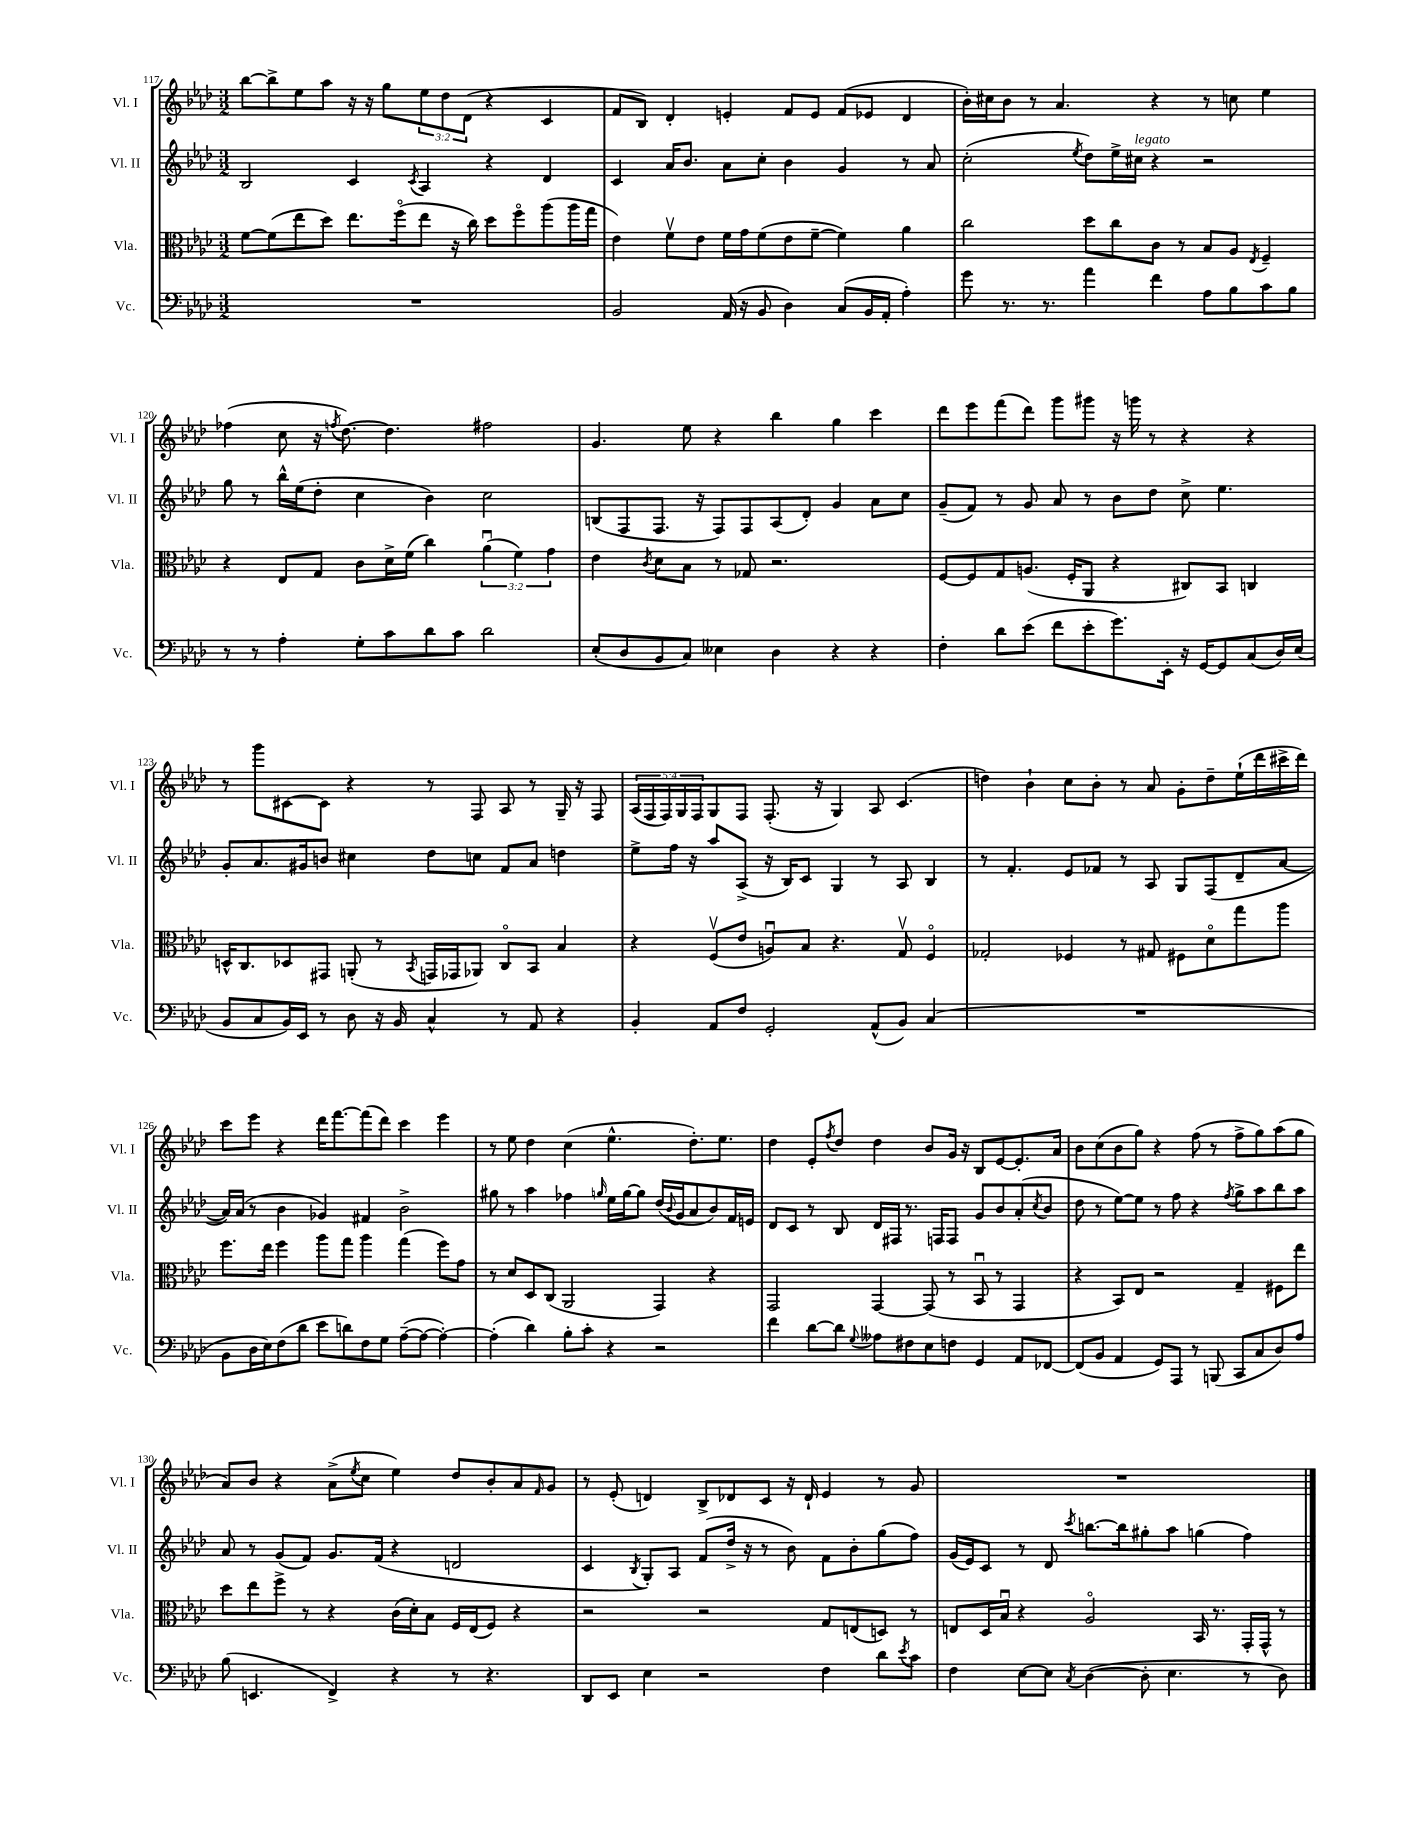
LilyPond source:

<<
\new StaffGroup <<
\new Staff = "s0" \with { instrumentName = "Vl. I" shortInstrumentName = "Vl. I" } {
    \clef treble \key aes \major \numericTimeSignature \time 3/2 \override Staff.TupletNumber.text = #tuplet-number::calc-fraction-text
    bes''8~ bes''8-> ees''8 aes''8 r16 r16 g''8 \tuplet 3/2 { ees''8 des''8 des'8( } r4 c'4 |
    f'8 bes8) des'4-. e'4-. f'8 e'8 f'8( ees'8 des'4 |
    bes'16-.) cis''16 bes'8 r8 aes'4. r4 r8 c''8 ees''4 |
    fes''4( c''8 r16 \acciaccatura { f''8 } des''8.~) des''4. fis''2 |
    g'4. ees''8 r4 bes''4 g''4 c'''4 |
    des'''8 ees'''8 f'''8( des'''8) g'''8 gis'''8 r16 g'''16 r8 r4 r4 |
    r8 g'''8 cis'8~ cis'8 r4 r8 f8 aes8 r8 g16-- r16 f8 |
    \tuplet 5/4 { aes16( f16 f16) g16 f16 } g8 f8 f8.-.( r16 g4) aes8 c'4.( |
    d''4) bes'4-! c''8 bes'8-. r8 aes'8 g'8-. d''8-- ees''16-!( des'''16 cis'''16-> des'''16) |
    c'''8 ees'''8 r4 des'''16 f'''8.~ f'''8( des'''8) c'''4 ees'''4 |
    r8 ees''8 des''4 c''4( ees''4.-^ des''8.-.) ees''8. |
    des''4 ees'8-. \acciaccatura { f''8 } des''8 des''4 bes'8 g'16 r16 bes8 ees'8~ ees'8.-. aes'16 |
    bes'8 c''8( bes'8 g''8) r4 f''8( r8 f''8-> g''8) aes''8( g''8 |
    aes'8) bes'8 r4 aes'8->( \acciaccatura { ees''8 } c''8 ees''4) des''8 bes'8-. aes'8 \grace { f'16 } g'8 |
    r8 ees'8-.( d'4) bes8-> des'8 c'8 r16 des'16-! ees'4 r8 g'8 |
    R1. \bar "|." |
}
\new Staff = "s1" \with { instrumentName = "Vl. II" shortInstrumentName = "Vl. II" } {
    \clef treble \key aes \major \numericTimeSignature \time 3/2
    bes2 c'4 \acciaccatura { c'8 } aes4 r4 des'4 |
    c'4 aes'16 bes'8. aes'8 c''8-. bes'4 g'4 r8 aes'8 |
    c''2-.( \acciaccatura { ees''8 } des''8) ees''16-> cis''16^\markup { \italic "legato" } r4 r2 |
    g''8 r8 bes''16-^ ees''16( des''8-. c''4 bes'4) c''2 |
    b8( f8 f8. r16 f8) f8 aes8( des'8-.) g'4 aes'8 c''8 |
    g'8--( f'8) r8 g'8 aes'8 r8 bes'8 des''8 c''8-> ees''4. |
    g'8-. aes'8. gis'16 b'8 cis''4 des''8 c''8 f'8 aes'8 d''4 |
    ees''8-> f''16 r16 aes''8 aes8->( r16 bes16) c'8 g4 r8 aes8 bes4 |
    r8 f'4.-. ees'8 fes'8 r8 aes8 g8 f8( des'8-- aes'8~ |
    aes'16) aes'16( r8 bes'4 ges'4) fis'4 bes'2-> |
    gis''8 r8 aes''4 fes''4 \grace { g''16 } ees''16 g''16~ g''8 des''16( \appoggiatura { bes'8 } g'16 aes'8 bes'8) f'16 e'16 |
    des'8 c'8 r8 bes8 des'16 fis16 r8. f16 f8 g'8 bes'8 aes'8-.( \acciaccatura { c''8 } bes'8 |
    des''8 r8 ees''8~) ees''8 r8 f''8 r4 \acciaccatura { f''8 } g''8-> aes''8 bes''8 aes''8 |
    aes'8 r8 g'8( f'8) g'8. f'16( r4 d'2 |
    c'4 \acciaccatura { bes8 } g8-.) aes8 f'8( des''16-> r16 r8 bes'8) f'8 bes'8-. g''8( f''8) |
    g'16( ees'16) c'8 r8 des'8 \acciaccatura { c'''8 } b''8.~ b''16 gis''8-. aes''8 g''4( f''4) \bar "|." |
}
\new Staff = "s2" \with { instrumentName = "Vla." shortInstrumentName = "Vla." } {
    \clef alto \key aes \major \numericTimeSignature \time 3/2 \override Staff.TupletNumber.text = #tuplet-number::calc-fraction-text
    f'8~ f'8( ees''8 des''8) ees''8. f''16\flageolet( ees''8 r16 c''16) des''8 f''8\flageolet aes''8( aes''16 g''16 |
    ees'4) f'8\upbow ees'8 f'16 g'16 f'8( ees'8 f'8~-- f'4) aes'4 |
    c''2 des''8 c''8 c'8 r8 bes8 aes8 \acciaccatura { ees8 } f4-- |
    r4 ees8 g8 c'8 des'16-> f'16( c''4) \tuplet 3/2 { aes'4\downbow( f'4) g'4 } |
    ees'4 \acciaccatura { c'8 } des'8 bes8 r8 ges8 r2. |
    f8~ f8 g8 a8.( f16-. aes,8 r4 cis8) bes,8 c4 |
    d16-^ c8. des8 gis,8 a,8-.( r8 \acciaccatura { bes,8 } g,16 ges,16 aes,8) c8\flageolet bes,8 bes4 |
    r4 f8\upbow( ees'8 a8\downbow) bes8 r4. g8\upbow f4\flageolet |
    ges2-. fes4 r8 gis8 fis8 des'8\flageolet g''8 aes''8 |
    f''8. ees''16 f''4 aes''8 g''8 aes''4 g''4( f''8) g'8 |
    r8 des'8 des8 c8( aes,2 g,4) r4 |
    g,2 g,4~ g,8( r8 bes,8\downbow r8 g,4 |
    r4 bes,8) ees8 r2 g4-- fis8 ees''8 |
    des''8 ees''8 f''8-> r8 r4 c'16( des'16-.) bes8 f16 ees16( f8) r4 |
    r2 r2 g8 e8( d8) r8 |
    e8 des16 bes16\downbow r4 aes2\flageolet bes,16 r8. g,16-. g,16-^ r8 \bar "|." |
}
\new Staff = "s3" \with { instrumentName = "Vc." shortInstrumentName = "Vc." } {
    \clef bass \key aes \major \numericTimeSignature \time 3/2
    R1. |
    bes,2 aes,16( r16 bes,8 des4) c8( bes,16 aes,16-. aes4-.) |
    g'8 r8. r8. aes'4 f'4 aes8 bes8 c'8 bes8 |
    r8 r8 aes4-. g8-. c'8 des'8 c'8 des'2 |
    ees8-.( des8 bes,8 c8) eeses4 des4 r4 r4 |
    f4-. des'8 ees'8( f'8 ees'8-. g'8.) ees,16-. r16 g,16~ g,8 c8( des16) ees16( |
    bes,8 c8 bes,16) ees,16 r8 des8 r16 bes,16 c4-^ r8 aes,8 r4 |
    bes,4-. aes,8 f8 g,2-. aes,8-^( bes,8) c4( |
    R1. |
    bes,8 des16 ees16) f8( des'8 ees'8 d'8) f8 g8 aes8~--( aes8~ aes4~-.) |
    aes4-.( des'4) bes8-. c'8-. r4 r2 |
    f'4 des'8~ des'8 \appoggiatura { g8 } aeses8 fis8 ees8 f8 g,4 aes,8 fes,8~ |
    fes,8( bes,8 aes,4 g,8) aes,,8 r8 b,,8( c,8 c8 des8) aes8 |
    bes8( e,4. f,4->) r4 r8 r4. |
    des,8 ees,8 ees4 r2 f4 des'8 \acciaccatura { ees'8 } c'8 |
    f4 ees8~ ees8 \acciaccatura { c8 } des4~( des8-. ees4. r8 des8) \bar "|." |
}
>>
>>
\layout { \context { \Score currentBarNumber = #117 } }
